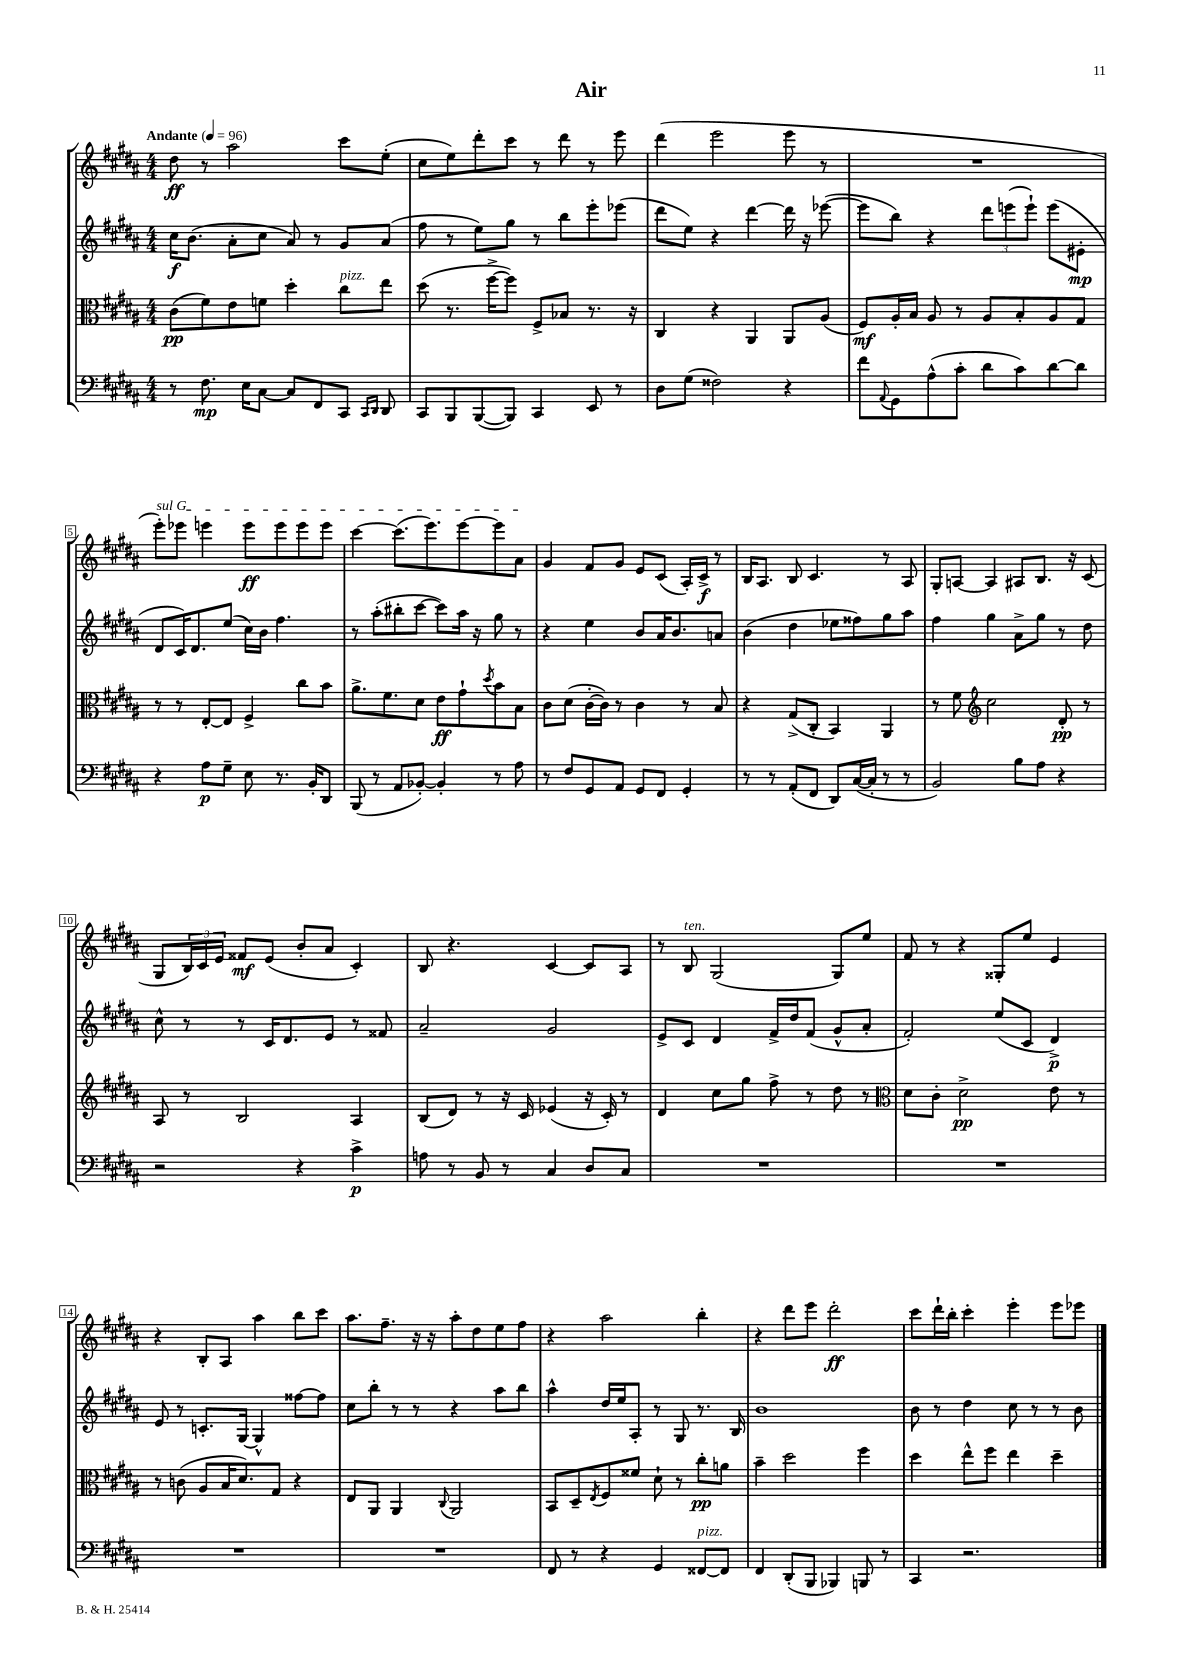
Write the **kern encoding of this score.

**kern	**dynam	**kern	**dynam	**kern	**dynam	**kern	**dynam
*part4	*part4	*part3	*part3	*part2	*part2	*part1	*part1
*staff4	*staff4	*staff3	*staff3	*staff2	*staff2	*staff1	*staff1
*clefF4	*	*clefC3	*	*clefG2	*	*clefG2	*
*k[f#c#g#d#a#]	*	*k[f#c#g#d#a#]	*	*k[f#c#g#d#a#]	*	*k[f#c#g#d#a#]	*
*M4/4	*	*M4/4	*	*M4/4	*	*M4/4	*
*MM96	*	*MM96	*	*MM96	*	*MM96	*
=1	=1	=1	=1	=1	=1	=1	=1
!	!	!	!	!	!	!LO:TX:a:B:t=Andante	!
8r	.	(8c#\L	pp	16cc#\KL	f	8dd#\	ff
.	.	.	.	(8.b\J	.	.	.
8.F#\	mp	8f#\)	.	.	.	8r	.
.	.	8e\	.	8a#'\L	.	2aa#\	.
16E\KL	.	.	.	.	.	.	.
[8C#\J	.	8fn\J	.	8cc#\J	.	.	.
8C#/L]	.	4dd#'\	.	8a#/)	.	.	.
8FF#/	.	.	.	8r	.	.	.
!	!	!LO:TX:a:i:t=pizz.	!	!	!	!	!
8CC#/J	.	8cc#\L	.	8g#/L	.	8ccc#\L	.
16qqCC#/LL	.	.	.	.	.	.	.
16qqDD#/JJ	.	.	.	.	.	.	.
8DD#/	.	8ee\J	.	(8a#/J	.	(8ee'\J	.
=2	=2	=2	=2	=2	=2	=2	=2
8CC#/L	.	(8dd#\	.	8ff#\	.	8cc#\L	.
8BBB/	.	8.r	.	8r	.	8ee\)	.
([8BBB/	.	.	.	8ee\L)	.	8ddd#'\	.
.	.	[16ff#^\KL	.	.	.	.	.
8BBB/J])	.	8ff#\J])	.	8gg#\J	.	8ccc#\J	.
4CC#/	.	8F#^/L	.	8r	.	8r	.
.	.	8B-X/J	.	8bb\L	.	8ddd#\	.
8EE/	.	8.r	.	8eee'\	.	8r	.
8r	.	.	.	(8eee-X\J	.	8eee\	.
.	.	16r	.	.	.	.	.
=3	=3	=3	=3	=3	=3	=3	=3
8D#\L	.	4C#/	.	8ddd#\L	.	(4ddd#\	.
(8G#\J	.	.	.	8ee\J)	.	.	.
2F##X\)	.	4r	.	4r	.	2eee\	.
.	.	4AA#/	.	[4ddd#\	.	.	.
4r	.	8AA#/L	.	16ddd#\]	.	8eee\	.
.	.	.	.	16r	.	.	.
.	.	(8A#/J	.	([8eee-X\	.	8r	.
=4	=4	=4	=4	=4	=4	=4	=4
8f#\L	.	8F#/L)	mf	8eee-\L]	.	1r	.
8qqAA#/	.	.	.	.	.	.	.
8GG#\	.	16A#'/L	.	8bb\J)	.	.	.
.	.	16B/JJ	.	.	.	.	.
(8A#^^\	.	8A#/	.	4r	.	.	.
8c#'\J	.	8r	.	.	.	.	.
8d#\L	.	8A#/L	.	12ddd#\L	.	.	.
.	.	.	.	(12eeen\	.	.	.
8c#\)	.	8B'/	.	.	.	.	.
.	.	.	.	12eee`\J)	.	.	.
[8d#\	.	8A#/	.	(8eee\L	.	.	.
8d#\J]	.	8G#/J	.	8e#X'\J	mp	.	.
!!LO:LB:g=z
=5	=5	=5	=5	=5	=5	=5	=5
!	!	!	!	!	!	!LO:TX:a:i:t=sul G	!
4r	.	8r	.	8d#/L	.	8eee'\L)	.
.	.	8r	.	16c#/K)	.	8eee-X\J	.
.	.	.	.	8.d#/	.	.	.
8A#\L	p	[8E'/L	.	.	.	4eeen\	.
8G#~\J	.	8E/J]	.	(8ee/J	.	.	.
8E\	.	4F#^/	.	16cc#\LL)	.	8eee\L	ff
.	.	.	.	16b\JJ	.	.	.
8.r	.	.	.	4.ff#\	.	8eee\	.
.	.	8cc#\L	.	.	.	8eee\	.
16BB'/KL	.	.	.	.	.	.	.
8DD#/J	.	8b\J	.	.	.	8eee\J	.
=6	=6	=6	=6	=6	=6	=6	=6
(8BBB/	.	8.a#^\L	.	8r	.	[4ccc#\	.
8r	.	.	.	(8aa#'\L	.	.	.
.	.	8.f#\	.	.	.	.	.
8AA#/L	.	.	.	8bb#X'\	.	(8.ccc#\L]	.
[8BB-X'/J)	.	8d#\J	.	[8ccc#\J	.	.	.
.	.	.	.	.	.	8.eee\)	.
4BB-'/]	.	8e\L	ff	8ccc#\L])	.	.	.
.	.	8g#`\	.	16aa#\Jk	.	[8eee\	.
.	.	.	.	16r	.	.	.
.	.	8qdd#/	.	.	.	.	.
8r	.	8b\	.	8gg#\	.	8eee\]	.
8A#\	.	8B\J	.	8r	.	8a#\J	.
=7	=7	=7	=7	=7	=7	=7	=7
8r	.	8c#\L	.	4r	.	4g#/	.
8F#/L	.	(8d#\J	.	.	.	.	.
8GG#/	.	[16c#'\LL	.	4ee\	.	8f#/L	.
.	.	16c#\JJ])	.	.	.	.	.
8AA#/J	.	8r	.	.	.	8g#/J	.
8GG#/L	.	4c#\	.	8b/L	.	8e/L	.
8FF#/J	.	.	.	16a#/K	.	(8c#/J	.
.	.	.	.	8.b/	.	.	.
4GG#'/	.	8r	.	.	.	16A#'/LL)	.
.	.	.	.	.	.	16c#^/JJ	f
.	.	8B/	.	8an/J	.	8r	.
=8	=8	=8	=8	=8	=8	=8	=8
8r	.	4r	.	(4b\	.	16B/KL	.
.	.	.	.	.	.	8.A#/J	.
8r	.	.	.	.	.	.	.
(8AA#'/L	.	(8G#^/L	.	4dd#\	.	8B/	.
8FF#/J	.	8C#'/J	.	.	.	4.c#/	.
8DD#/L)	.	4BB/)	.	8ee-X\L	.	.	.
([16C#/L	.	.	.	8ff##X\)	.	.	.
16C#'/JJ]	.	.	.	.	.	.	.
8r	.	4AA#/	.	8gg#\	.	8r	.
8r	.	.	.	8aa#\J	.	8A#/	.
=9	=9	=9	=9	=9	=9	=9	=9
2BB/)	.	8r	.	4ff#\	.	8G#'/L	.
.	.	8f#\	.	.	.	[8An/J	.
*	*	*clefG2	*	*	*	*	*
.	.	2cc#\	.	4gg#\	.	4A/]	.
8B\L	.	.	.	8a#^\L	.	8A#X/L	.
8A#\J	.	.	.	8gg#\J	.	8.B/J	.
4r	.	8d#'/	pp	8r	.	.	.
.	.	.	.	.	.	16r	.
.	.	8r	.	8dd#\	.	(8c#/	.
!!LO:LB:g=z
=10	=10	=10	=10	=10	=10	=10	=10
2r	.	8A#/	.	8cc#^^\	.	8G#/L	.
.	.	8r	.	8r	.	24B/L)	.
.	.	.	.	.	.	24c#/	.
.	.	.	.	.	.	24e/JJ	.
.	.	2B/	.	8r	.	8f##X/L	mf
.	.	.	.	16c#/KL	.	(8e/J	.
.	.	.	.	8.d#/	.	.	.
4r	.	.	.	.	.	8b'/L	.
.	.	.	.	8e/J	.	8a#/J	.
4c#^\	p	4A#/	.	8r	.	4c#'/)	.
.	.	.	.	8f##X/	.	.	.
=11	=11	=11	=11	=11	=11	=11	=11
8An\	.	(8B/L	.	2a#~/	.	8B/	.
8r	.	8d#/J)	.	.	.	4.r	.
8BB/	.	8r	.	.	.	.	.
8r	.	16r	.	.	.	.	.
.	.	16c#/	.	.	.	.	.
4C#/	.	(4e-X/	.	2g#/	.	[4c#/	.
8D#/L	.	16r	.	.	.	8c#/L]	.
.	.	16c#'/)	.	.	.	.	.
8C#/J	.	8r	.	.	.	8A#/J	.
=12	=12	=12	=12	=12	=12	=12	=12
1r	.	4d#/	.	8e^/L	.	8r	.
!	!	!	!	!	!	!LO:TX:a:i:t=ten.	!
.	.	.	.	8c#/J	.	8B/	.
.	.	8cc#\L	.	4d#/	.	(2G#/	.
.	.	8gg#\J	.	.	.	.	.
.	.	8ff#^\	.	16f#^/LL	.	.	.
.	.	.	.	16dd#/J	.	.	.
.	.	8r	.	(8f#/J	.	.	.
.	.	8dd#\	.	8g#^^/L	.	8G#/L)	.
.	.	8r	.	8a#'/J	.	8ee/J	.
=13	=13	=13	=13	=13	=13	=13	=13
*	*	*clefC3	*	*	*	*	*
1r	.	8d#\L	.	2f#'/)	.	8f#/	.
.	.	8c#'\J	.	.	.	8r	.
.	.	2d#^\	pp	.	.	4r	.
.	.	.	.	(8ee/L	.	8G##X'/L	.
.	.	.	.	8c#/J	.	8ee/J	.
.	.	8e\	.	4d#^/)	p	4e/	.
.	.	8r	.	.	.	.	.
!!LO:LB:g=z
=14	=14	=14	=14	=14	=14	=14	=14
1r	.	8r	.	8e/	.	4r	.
.	.	(8cn\	.	8r	.	.	.
.	.	8A#/L	.	8.cn'/L	.	8B'/L	.
.	.	16B/K	.	.	.	8A#/J	.
.	.	8.d#/)	.	[16G#/Jk	.	.	.
.	.	.	.	4G#^^/]	.	4aa#\	.
.	.	8G#/J	.	.	.	.	.
.	.	4r	.	[8ff##X\L	.	8bb\L	.
.	.	.	.	8ff##\J]	.	8ccc#\J	.
=15	=15	=15	=15	=15	=15	=15	=15
1r	.	8E/L	.	8cc#\L	.	8.aa#\L	.
.	.	8AA#/J	.	8bb'\J	.	.	.
.	.	.	.	.	.	8.ff#~\J	.
.	.	4AA#/	.	8r	.	.	.
.	.	.	.	8r	.	16r	.
.	.	.	.	.	.	16r	.
.	.	8qqC#/	.	.	.	.	.
.	.	2AA#/	.	4r	.	8aa#'\L	.
.	.	.	.	.	.	8dd#\	.
.	.	.	.	8aa#\L	.	8ee\	.
.	.	.	.	8bb\J	.	8ff#\J	.
=16	=16	=16	=16	=16	=16	=16	=16
8FF#/	.	8BB/L	.	4aa#^^\	.	4r	.
8r	.	8D#~/	.	.	.	.	.
.	.	8qE/	.	.	.	.	.
4r	.	8F#/	.	16dd#/LL	.	2aa#\	.
.	.	.	.	16ee/J	.	.	.
.	.	8f##X/J	.	8A#'/J	.	.	.
4GG#/	.	8d#`\	.	8r	.	.	.
.	.	8r	.	8G#/	.	.	.
!LO:TX:a:i:t=pizz.	!	!	!	!	!	!	!
[8FF##X/L	.	8cc#'\L	pp	8.r	.	4bb'\	.
8FF##/J]	.	8an\J	.	.	.	.	.
.	.	.	.	16B/	.	.	.
=17	=17	=17	=17	=17	=17	=17	=17
4FF#/	.	4b~\	.	1b	.	4r	.
(8DD#'/L	.	2dd#\	.	.	.	8ddd#\L	.
8BBB/J	.	.	.	.	.	8eee\J	.
4BBB-X/)	.	.	.	.	.	2ddd#'\	ff
8BBBn/	.	4ff#\	.	.	.	.	.
8r	.	.	.	.	.	.	.
=18	=18	=18	=18	=18	=18	=18	=18
4CC#/	.	4dd#\	.	8b\	.	8ccc#\L	.
.	.	.	.	8r	.	16ddd#`\L	.
.	.	.	.	.	.	16bb'\JJ	.
2.r	.	8ee^^\L	.	4dd#\	.	4ccc#'\	.
.	.	8ff#\J	.	.	.	.	.
.	.	4ee\	.	8cc#\	.	4eee'\	.
.	.	.	.	8r	.	.	.
.	.	4dd#~\	.	8r	.	8eee\L	.
.	.	.	.	8b\	.	8eee-X\J	.
==	==	==	==	==	==	==	==
*-	*-	*-	*-	*-	*-	*-	*-
